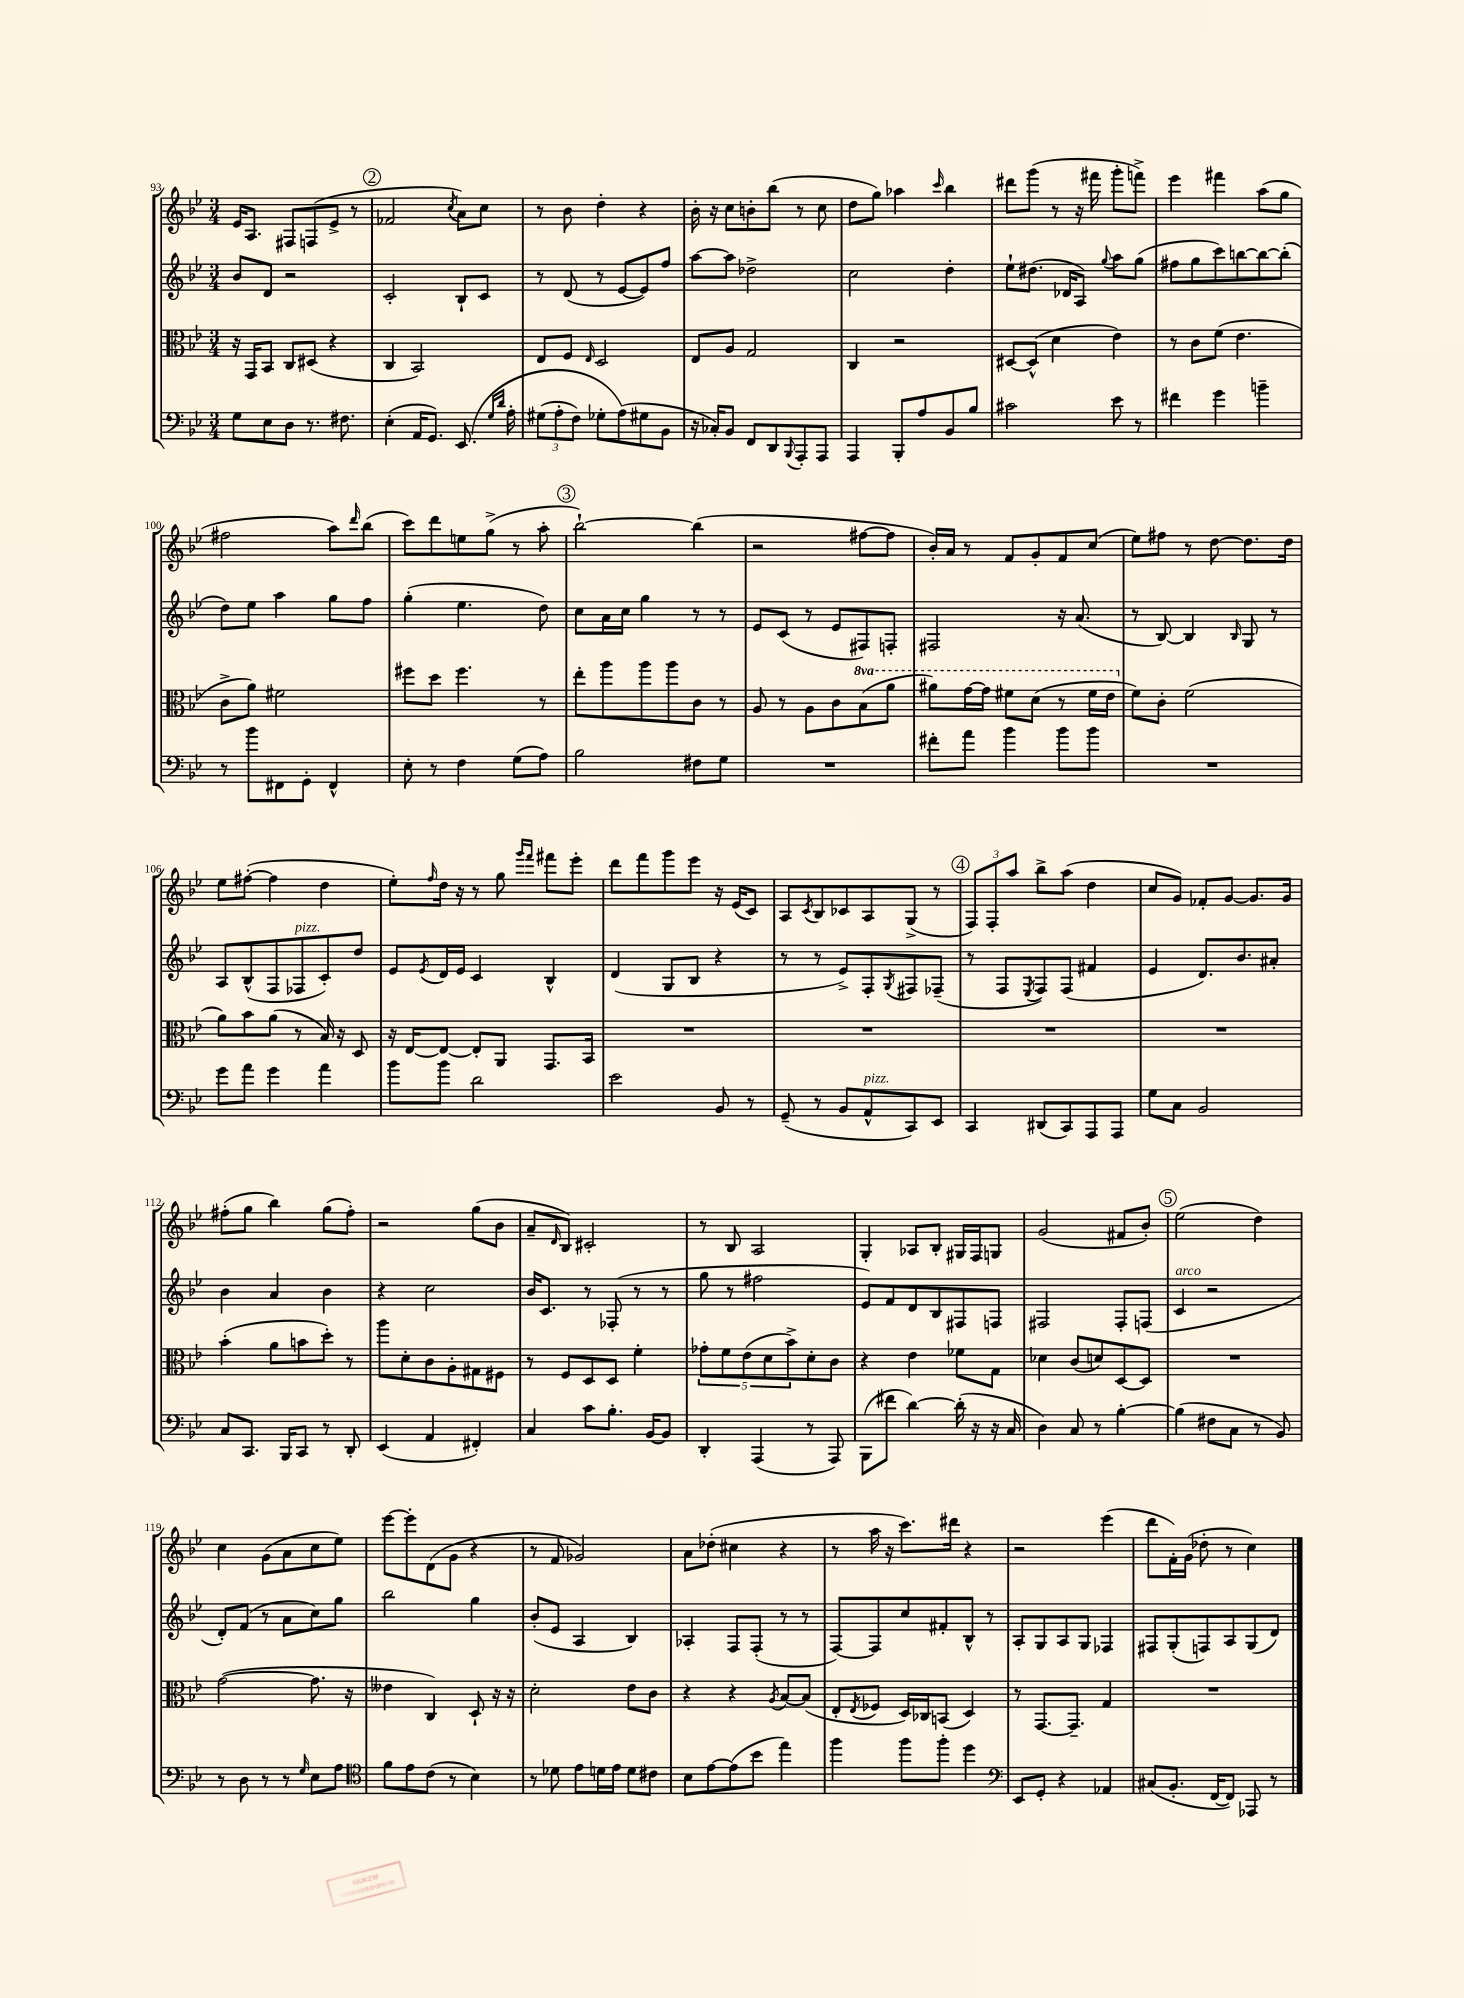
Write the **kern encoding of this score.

**kern	**kern	**kern	**kern
*staff4	*staff3	*staff2	*staff1
*clefF4	*clefC3	*clefG2	*clefG2
*k[b-e-]	*k[b-e-]	*k[b-e-]	*k[b-e-]
*M3/4	*M3/4	*M3/4	*M3/4
8G\L	16r	8b-/L	16e-/LK
.	16GG/LK	.	8.A/J
8E-\	8BB-/J	8d/J	.
8D\J	8C/L	2r	8F#/L
8.r	(8D#/J	.	(8F/
.	4r	.	8e-^/J
8.F#\	.	.	.
.	.	.	8r
=	=	=	=
(4E-'\	4C/	2c'/	2f-/
16AA/LK	2BB-/)	.	.
8.GG/J)	.	.	.
.	.	.	8qcc/
&(8.EE-/	.	8B-`/L	8a\L)
.	.	8c/J	8cc\J
16qqG/LL	.	.	.
16qqd/JJ	.	.	.
16A'\	.	.	.
=	=	=	=
(12G#\L	8E-/L	8r	8r
12A'\	.	.	.
.	8F/J	(8d/	8b-\
12F\J)	.	.	.
.	16qqE-/	.	.
8G-'\L	2D/	8r	4dd'\
(8A\&)	.	[8e-/L	.
8G#\	.	8e-/])	4r
8BB-\J	.	8ff/J	.
=	=	=	=
16r	8E-/L	[8aa\L	16b-'\
16C-'/LK)	.	.	16r
8BB-/J	8A/J	8aa\]J	8cc\L
8FF/L	2G/	2dd-^\	8b'\
8DD/	.	.	(8bb-\J
8qqBBB-/	.	.	.
8AAA'/	.	.	8r
8AAA/J	.	.	8cc\
=	=	=	=
4AAA/	4C/	2cc\	8dd\L
.	.	.	8gg\J)
8BBB-'/L	2r	.	4aa-\
8A/	.	.	.
.	.	.	16qqccc/
8BB-/	.	4dd'\	4bb-\
8B-/J	.	.	.
=	=	=	=
2c#\	[8D#/L	8ee-`\L	8ddd#\L
.	(8D#^^/]J	(8.dd#\J	(8ggg\J
.	4d\	.	8r
.	.	16d-/LK	.
.	.	8A/J)	16r
.	.	.	16fff#\
.	.	8qqgg/	.
8e-\	4e-\)	8aa\L	8ggg'\L
8r	.	(8gg\J	8fff^\J)
=	=	=	=
4f#\	8r	8ff#\L	4eee-\
.	8c\L	8gg\	.
4g\	(8f\J	8ccc\)	4fff#\
.	4.e-\	[8bb\	.
4b~\	.	8bb\_	(8aa\L
.	.	(8bb'\]J	8gg\J
=	=	=	=
8r	8c^\L	8dd\L)	2ff#\
8b-\L	8a\J)	8ee-\J	.
8FF#\	2f#\	4aa\	.
8GG'\J	.	.	.
4FF#^^/	.	8gg\L	8aa\L)
.	.	.	16qqddd/
.	.	8ff\J	(8bb-\J
=	=	=	=
8E-'\	8ff#\L	(4gg'\	8ccc\L)
8r	8dd\J	.	8ddd\
4F\	4.ff#\	4.ee-\	8ee\
.	.	.	(8gg^\J
(8G\L	.	.	8r
8A\J)	8r	8dd\)	8aa'\
=	=	=	=
2B-\	8ee-'\L	8cc\L	[2bb-`\)
.	8aa\	16a\L	.
.	.	16cc\JJ	.
.	8aa\	4gg\	.
.	8aa\	.	.
8F#\L	8c\J	8r	(4bb-\]
8G\J	8r	8r	.
=	=	=	=
2.r	8A/	8e-/L	2r
.	8r	(8c/J	.
.	8A\L	8r	.
.	8c\	8e-/L	.
.	(8b-\	8F#/)	[8ff#\L
.	8aa\J	8F'/J	8ff#\]J
=	=	=	=
8f#'\L	8aa#\L)	2F#/	16b-'/LL)
.	.	.	16a/JJ
8a\J	[16gg\L	.	8r
.	16gg\]JJ	.	.
4b-\	8ff#\L	.	8f/L
.	(8dd\J	.	8g'/
8b-\L	8r	16r	8f/
.	.	(8.a/	.
8b-\J	16ff#\LL	.	(8cc/J
.	16ee-\JJ	.	.
=	=	=	=
2.r	8f\L)	8r	8ee-\L)
.	8c'\J	[8B-/)	8ff#\J
.	(2f\	4B-/]	8r
.	.	.	[8dd\
.	.	16qqB-/	.
.	.	8G/	8.dd\]L
.	.	8r	.
.	.	.	16dd\Jk
=	=	=	=
8g\L	8a\L)	8A/L	8ee-\L
8a\J	8b-\	(8B-^^/	([8ff#'\J
4g\	(8a\J	8F/	4ff#\]
.	8r	8F-/	.
4a\	16B-/)	8c'/)	4dd\
.	16r	.	.
.	8D/	8dd/J	.
=	=	=	=
8b-\L	16r	8e-/L	8ee-'\L)
.	[16E-/LK	.	.
.	.	8qe-/	16qqff/
8b-\J	8E-/_J	16d/L	16dd\Jk
.	.	16e-/JJ	16r
2d\	8E-'/]L	4c/	8r
.	8AA/J	.	8gg\
.	.	.	16qqggg/LL
.	.	.	16qqfff/JJ
.	8.GG/L	4B-^^/	8fff#\L
.	.	.	8eee-'\J
.	16BB-/Jk	.	.
=	=	=	=
2e-\	2.r	(4d/	8ddd\L
.	.	.	8fff\
.	.	8G/L	8ggg\
.	.	8B-/J	8eee-\J
8BB-/	.	4r	16r
.	.	.	(16e-/LK
8r	.	.	8c/J)
=	=	=	=
(8GG~/	2.r	8r	8A/L
.	.	.	8qc/
8r	.	8r	8B-/
8BB-/L	.	8e-^/L)	8c-/
8AA^^/	.	8F'/	8A/
.	.	8qG/	.
8CC/)	.	8F#/	(8G^/J
8EE-/J	.	(8F-~/J	8r
=	=	=	=
4CC/	2.r	8r	12F/L)
.	.	.	12F'/
.	.	8F/L	.
.	.	.	12aa/J
.	.	8qE-/	.
(8DD#/L	.	8F/)	8bb-^\L
8CC/)	.	(8F/J	(8aa\J
8AAA/	.	4f#/	4dd\
8AAA/J	.	.	.
=	=	=	=
8G\L	2.r	4e-/	8cc/L
8C\J	.	.	8g/J)
2BB-/	.	8.d/L)	8f-'/L
.	.	.	[8g/J
.	.	8.b-/	.
.	.	.	8.g/]L
.	.	8a#'/J	.
.	.	.	16g/Jk
=	=	=	=
8C/L	(4b-'\	4b-\	(8ff#'\L
8.CC/J	.	.	8gg\J
.	8a\L	4a/	4bb-\)
16BBB-/LK	.	.	.
8CC/J	8b\	.	.
8r	8dd'\J)	4b-\	(8gg\L
8DD'/	8r	.	8ff#'\J)
=	=	=	=
(4EE-/	8aa\L	4r	2r
.	8d'\	.	.
4AA/	8c\	2cc\	.
.	8A'\	.	.
4FF#'/)	8G#\	.	(8gg\L
.	8F#\J	.	8b-\J
=	=	=	=
4C/	8r	16b-/LK	8a~/L
.	.	8.c/J	.
.	.	.	16qqd/
.	8F/L	.	8B-/J)
8c\L	8D/	8r	2c#'/
8.B-'\J	8D/J	(8F-'/	.
.	4f'\	8r	.
[16BB-/LK	.	.	.
8BB-/]J	.	8r	.
=	=	=	=
4DD'/	10g-'\L	8gg\	8r
.	10f\	.	.
.	.	8r	8B-/
.	(10e-\	.	.
(4AAA/	.	2ff#\	2A/
.	10d\	.	.
.	10b-^\)	.	.
8r	8d'\	.	.
8AAA/)	8c\J	.	.
=	=	=	=
(8BBB-\L	4r	8e-/L)	4G'/
8f#\J	.	8f/	.
[4d\)	4e-\	8d/	8A-/L
.	.	8B-/	8B-'/J
(16d'\]	8f-\L	8F#/	16G#/LL
16r	.	.	16F/J
16r	8G\J	8F/J	8G/J
16C/	.	.	.
=	=	=	=
4D\)	4d-\	2F#/	(2g/
8C/	(8c/L	.	.
8r	8d/)	.	.
[4B-'\	[8D/	8F#'/L	8f#/L
.	8D/]J	(8F/J	8b-'/J)
=	=	=	=
(4B-\]	2.r	4c/	(2ee-\
8F#\L	.	2r	.
8C\J	.	.	.
8r	.	.	4dd\)
8BB-/)	.	.	.
=	=	=	=
8r	([2g\	8d'/L)	4cc\
8D\	.	(8f/J	.
8r	.	8r	(8g\L
8r	.	8a\L	8a\
16qqG/	.	.	.
8E-\L	8.g\]	8cc\)	8cc\
8A\J	.	8gg\J	8ee-\J)
.	16r	.	.
=	=	=	=
*clefC4	*	*	*
8f\L	4e--\	2bb-\	[8eee-\L
8e-\	.	.	8eee-'\]
(8c\J	4C/)	.	(8d\
8r	.	.	8g\J
4B-\)	8D`/	4gg\	4r
.	16r	.	.
.	16r	.	.
=	=	=	=
8r	2d'\	(8b-'/L	8r
8d-\	.	8e-/J	8f/
8e-\L	.	4A/	2g-/)
16d\L	.	.	.
16e-\JJ	.	.	.
8d\L	8e-\L	4B-/)	.
8c#\J	8c\J	.	.
=	=	=	=
8B-\L	4r	4A-'/	8a\L
[8e-\	.	.	(8dd-'\J
(8e-\]	4r	8F/L	4cc#\
8b-\J	.	(8F'/J	.
.	8qA/	.	.
4ee-\)	[8B-/L	8r	4r
.	(8B-/]J	8r	.
=	=	=	=
4ff\	8E-'/L	[8F/L)	8r
.	8qE-/	.	.
.	8F-/J	8F/]	16aa\
.	.	.	16r
8ff\L	16D/LL)	8cc/	8.ccc\L)
.	16C-/J	.	.
8ff'\J	(8BB/J	8f#'/	.
.	.	.	16ddd#\Jk
4dd\	4D/)	8B-^^/J	4r
.	.	8r	.
=	=	=	=
*clefF4	*	*	*
8EE-/L	8r	8A'/L	2r
8GG'/J	[8.GG/L	8G/	.
4r	.	8A/	.
.	8.GG~/]J	.	.
.	.	8G/J	.
4AA-/	4G/	4F-/	(4eee-\
=	=	=	=
(8C#/L	2.r	8F#/L	8ddd\L
8.BB-'/J	.	(8G'/	16f'\L)
.	.	.	(16g\JJ
.	.	8F/)	8dd-'\
[16FF/LK	.	.	.
8FF/]J)	.	8A/	8r
8AAA-/	.	(8G/	4cc\)
8r	.	8d/J)	.
==	==	==	==
*-	*-	*-	*-
